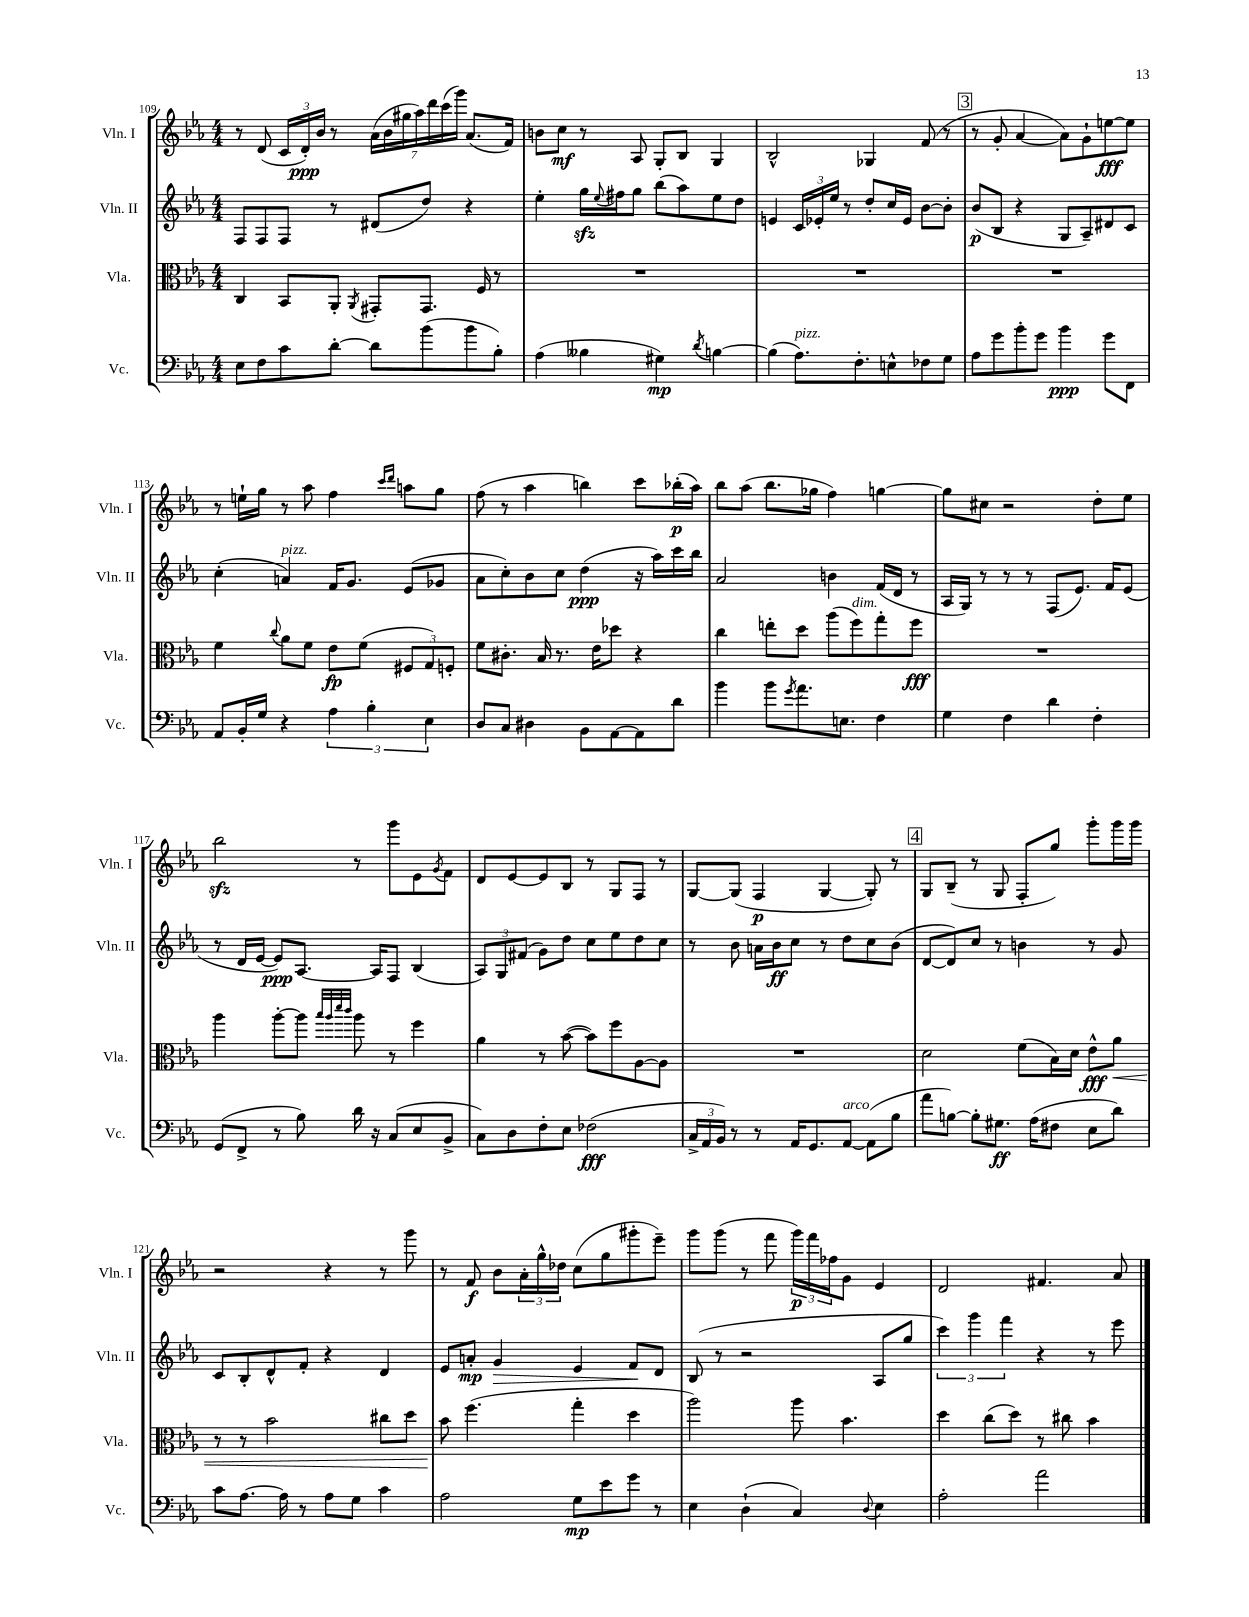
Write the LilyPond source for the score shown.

<<
\new StaffGroup <<
\new Staff = "s0" \with { instrumentName = "Vln. I" shortInstrumentName = "Vln. I" } {
    \clef treble \key ees \major \numericTimeSignature \time 4/4
    r8 d'8( \tuplet 3/2 { c'16 d'16-.\ppp) bes'16 } r8 \tuplet 7/4 { aes'16( bes'16 gis''16 aes''16) d'''16 c'''16( g'''16) } aes'8.( f'16) |
    b'8 c''8\mf r8 aes8 g8-. bes8 g4 |
    bes2-^ ges4 f'8( r8 |
    \mark \markup { \box "3" } r8 g'8-. aes'4~ aes'8) g'8-! e''8~\fff e''8 |
    r8 e''16-! g''16 r8 aes''8 f''4 \grace { c'''16 d'''16 } a''8 g''8 |
    f''8( r8 aes''4 b''4) c'''8 bes''16-.\p( aes''16) |
    bes''8 aes''8( bes''8. ges''16 f''4) g''4~ |
    g''8 cis''8 r2 d''8-. ees''8 |
    bes''2\sfz r8 g'''8 ees'8 \acciaccatura { g'8 } f'8 |
    d'8 ees'8~ ees'8 bes8 r8 g8 f8 r8 |
    g8~ g8( f4\p g4~ g8-.) r8 |
    \mark \markup { \box "4" } g8 bes8--( r8 g8 f8-. g''8) g'''8-. g'''16 g'''16 |
    r2 r4 r8 g'''8 |
    r8 f'8\f bes'8 \tuplet 3/2 { aes'16-. g''16-^ des''16 } c''8( g''8 gis'''8-. ees'''8--) |
    g'''8 g'''8( r8 f'''8 \tuplet 3/2 { g'''16\p) f'''16 fes''16 } g'8 ees'4 |
    d'2 fis'4. aes'8 \bar "|." |
}
\new Staff = "s1" \with { instrumentName = "Vln. II" shortInstrumentName = "Vln. II" } {
    \clef treble \key ees \major \numericTimeSignature \time 4/4
    f8 f8 f8 r8 dis'8( d''8) r4 |
    ees''4-. g''16\sfz \appoggiatura { ees''8 } fis''16 g''8 bes''8( aes''8) ees''8 d''8 |
    e'4 \tuplet 3/2 { c'16 ees'16-. ees''16 } r8 d''8-. c''16 ees'16 bes'8~ bes'8-. |
    \mark \markup { \box "3" } bes'8\p( bes8 r4 g8 aes8--) dis'8 c'8 |
    c''4-.( a'4^\markup { \italic "pizz." }) f'16 g'8. ees'8( ges'8 |
    aes'8 c''8-.) bes'8 c''8 d''4\ppp( r16 aes''16) c'''16 bes''16 |
    aes'2 b'4 f'16( d'16 r8 |
    aes16 g16) r8 r8 r8 f8( ees'8.) f'16 ees'8( |
    r8 d'16 ees'16~ ees'8\ppp) aes8.~ aes16 f8 bes4( |
    \tuplet 3/2 { aes8) g8 fis'8( } g'8) d''8 c''8 ees''8 d''8 c''8 |
    r8 bes'8 a'16 bes'16\ff c''8 r8 d''8 c''8 bes'8( |
    \mark \markup { \box "4" } d'8~ d'8) c''8 r8 b'4 r8 g'8 |
    c'8 bes8-. d'8-^ f'8-. r4 d'4 |
    ees'8 a'8-.\mp g'4\> ees'4 f'8\! d'8 |
    bes8( r8 r2 aes8 g''8 |
    \tuplet 3/2 { c'''4) g'''4 f'''4 } r4 r8 ees'''8 \bar "|." |
}
\new Staff = "s2" \with { instrumentName = "Vla." shortInstrumentName = "Vla." } {
    \clef alto \key ees \major \numericTimeSignature \time 4/4
    c4 bes,8 aes,8-. \acciaccatura { aes,8 } gis,8-. gis,8. f16 r8 |
    R1 |
    R1 |
    \mark \markup { \box "3" } R1 |
    f'4 \appoggiatura { c''8 } aes'8 f'8 ees'8\fp f'8( \tuplet 3/2 { fis8 g8) f8-. } |
    f'8 cis'8.-. bes16 r8. ees'16 des''8 r4 |
    c''4 e''8-. d''8 aes''8( f''8^\markup { \italic "dim." }) g''8-. f''8\fff |
    R1 |
    aes''4 aes''8~-. aes''8 \grace { bes''32 aes''32 d'''32 c'''32 } aes''8 r8 f''4 |
    aes'4 r8 bes'8~( bes'8) f''8 aes8~ aes8 |
    R1 |
    \mark \markup { \box "4" } d'2 f'8( bes16) d'16 ees'8-^\fff aes'8\< |
    r8 r8 bes'2 cis''8 d''8 |
    bes'8\! f''4.( g''4-. d''4 |
    aes''2) aes''8 bes'4. |
    d''4 c''8( d''8) r8 cis''8 bes'4 \bar "|." |
}
\new Staff = "s3" \with { instrumentName = "Vc." shortInstrumentName = "Vc." } {
    \clef bass \key ees \major \numericTimeSignature \time 4/4
    ees8 f8 c'8 d'8~-. d'8 bes'8( bes'8 bes8-.) |
    aes4( beses4 gis4\mp) \acciaccatura { d'8 } b4~ |
    b4( aes8.^\markup { \italic "pizz." }) f8.-. e8-^ fes8 g8 |
    \mark \markup { \box "3" } aes8 g'8 bes'8-. g'8 bes'4\ppp g'8 f,8 |
    aes,8 bes,16-. g16 r4 \tuplet 3/2 { aes4 bes4-. ees4 } |
    d8 c8 dis4 bes,8 aes,8~ aes,8 d'8 |
    bes'4 bes'8 \acciaccatura { g'8 } aes'8. e8. f4 |
    g4 f4 d'4 f4-. |
    g,8( f,8-> r8 bes8) d'16 r16 c8( ees8 bes,8-> |
    c8) d8 f8-. ees8 fes2\fff( |
    \tuplet 3/2 { c16-> aes,16 bes,16) } r8 r8 aes,16 g,8. aes,8~^\markup { \italic "arco" } aes,8( bes8 |
    \mark \markup { \box "4" } aes'8 b8~) b8-. gis8.\ff aes16( fis8 ees8 d'8) |
    c'8 aes8.~ aes16 r8 aes8 g8 c'4 |
    aes2 g8\mp ees'8 g'8 r8 |
    ees4 d4-!( c4) \appoggiatura { d8 } ees4 |
    aes2-. aes'2 \bar "|." |
}
>>
>>
\layout { \context { \Score currentBarNumber = #109 } }
